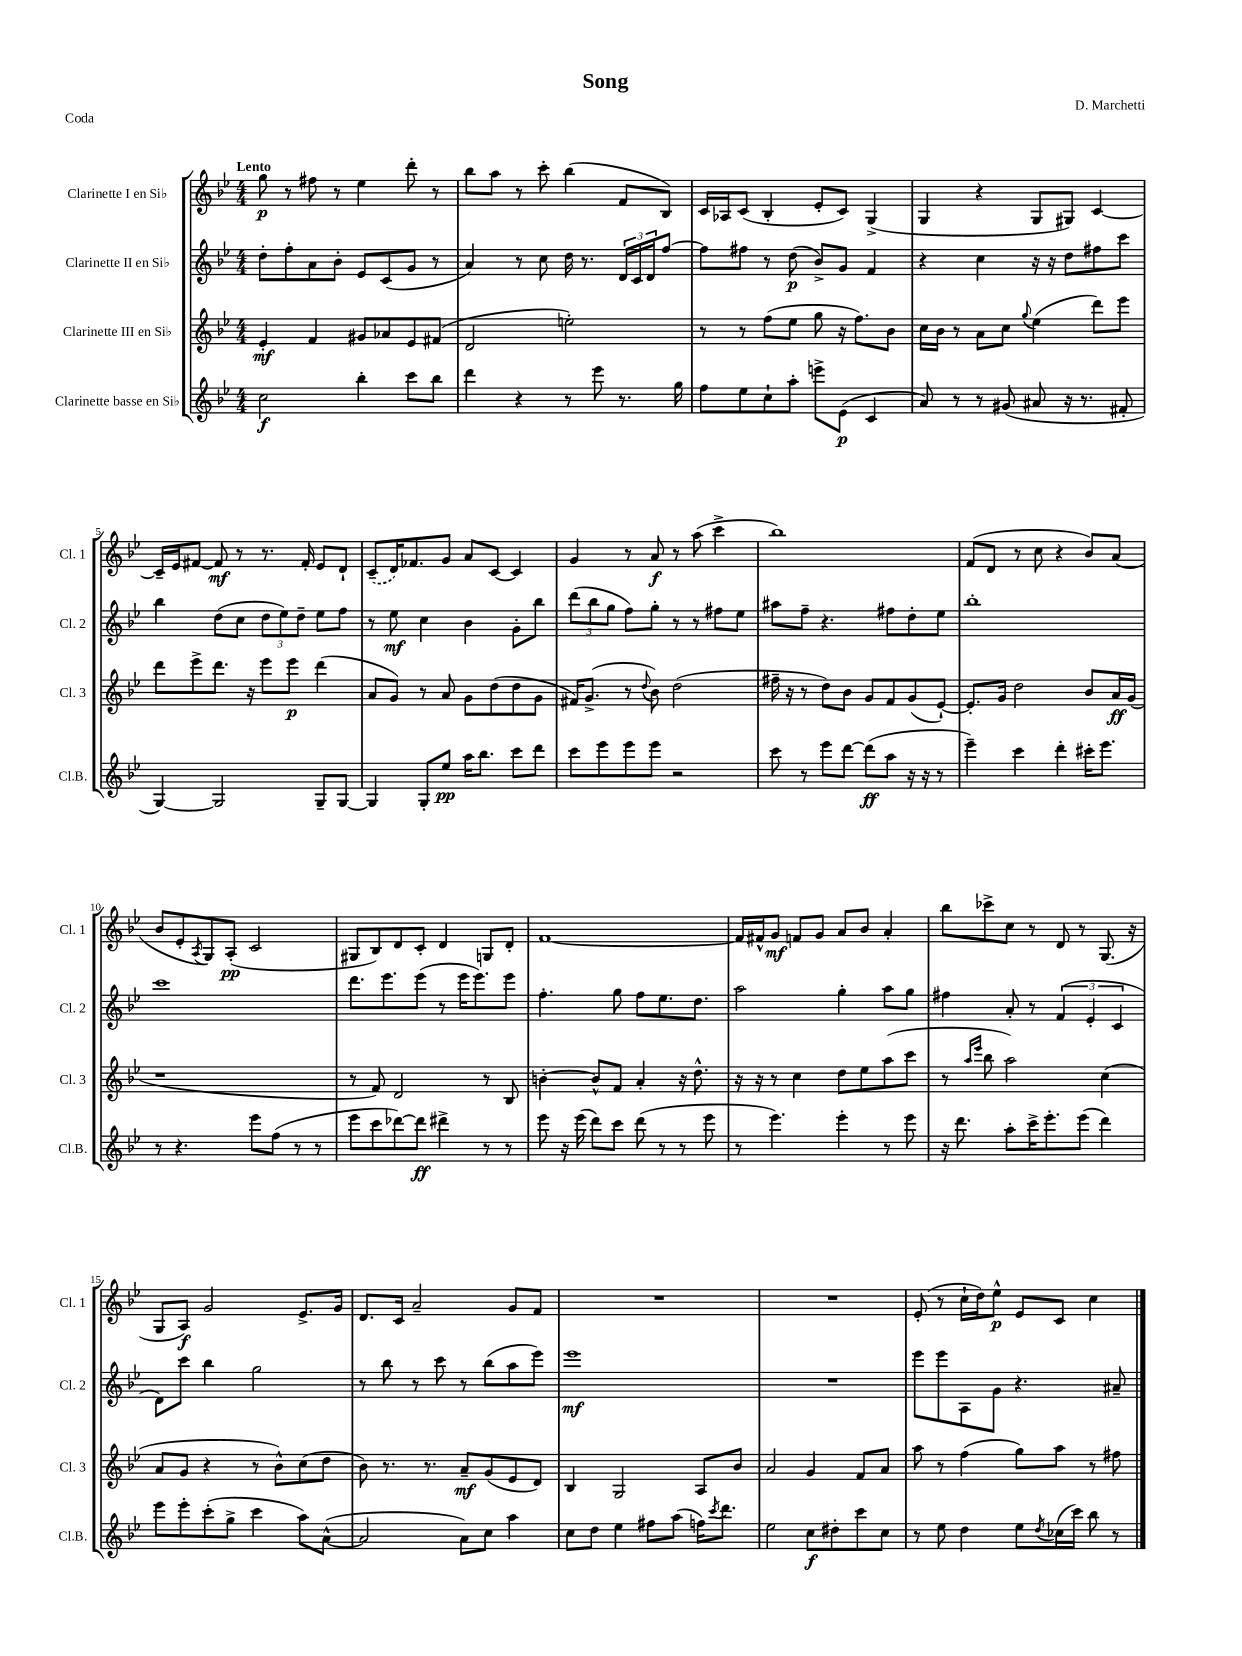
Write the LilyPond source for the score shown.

\header { title = "Song" composer = "D. Marchetti" piece = "Coda" }
<<
\new StaffGroup <<
\new Staff = "s0" \with { instrumentName = "Clarinette I en Sib" shortInstrumentName = "Cl. 1" } {
    \clef treble \key bes \major \numericTimeSignature \time 4/4 \tempo "Lento"
    g''8\p r8 fis''8 r8 ees''4 d'''8-. r8 |
    bes''8 a''8 r8 c'''8-. bes''4( f'8 bes8) |
    c'16 aes16 c'8( bes4-. ees'8-. c'8) g4->( |
    g4 r4 g8 gis8) c'4~ |
    c'16-- ees'16 fis'8~ fis'8\mf r8 r8. fis'16-. ees'8 d'8-! |
    \once \slurDashed c'8--( d'16) fes'8. g'8 a'8 c'8~ c'4 |
    g'4 r8 a'8\f r8 a''8( c'''4-> |
    bes''1) |
    f'8( d'8 r8 c''8 r4 bes'8) a'8( |
    bes'8 ees'8-. \acciaccatura { a8 } g8) a8-.\pp( c'2 |
    gis8 bes8) d'8 c'8-. d'4 g8 d'8-. |
    f'1~ |
    f'16 fis'16-^ g'8\mf f'8 g'8 a'8 bes'8 a'4-. |
    bes''8 ces'''8-> c''8 r8 d'8 r8 g8.( r16 |
    g8 a8\f) g'2 ees'8.-> g'16 |
    d'8. c'16 a'2-- g'8 f'8 |
    R1 |
    R1 |
    ees'8-.( r8 c''16-! d''16) ees''8-^\p ees'8 c'8 c''4 \bar "|." |
}
\new Staff = "s1" \with { instrumentName = "Clarinette II en Sib" shortInstrumentName = "Cl. 2" } {
    \clef treble \key bes \major \numericTimeSignature \time 4/4
    d''8-. f''8-. a'8 bes'8-. ees'8 c'8( g'8 r8 |
    a'4) r8 c''8 d''16 r8. \tuplet 3/2 { d'16 c'16 d'16 } f''8~ |
    f''8 fis''8 r8 d''8\p( bes'8->) g'8 f'4 |
    r4 c''4 r16 r16 d''8 fis''8 c'''8 |
    bes''4 d''8( c''8 \tuplet 3/2 { d''8 ees''8) d''8-- } ees''8 f''8 |
    r8 ees''8\mf c''4 bes'4 g'8-. bes''8 |
    \tuplet 3/2 { d'''8( bes''8 g''8 } f''8) g''8-. r8 r8 fis''8 ees''8 |
    ais''8 f''8-- r4. fis''8 d''8-. ees''8 |
    bes''1-. |
    c'''1 |
    d'''8. ees'''8. ees'''8( r8 ees'''16 ees'''8.) ees'''8 |
    f''4.-. g''8 f''8 ees''8. d''8. |
    a''2 g''4-. a''8 g''8 |
    fis''4 a'8-. r8 \tuplet 3/2 { f'4( ees'4-. c'4 } |
    d'8) c'''8 bes''4 g''2 |
    r8 bes''8 r8 c'''8 r8 bes''8( a''8 ees'''8) |
    ees'''1\mf |
    R1 |
    ees'''8 ees'''8 a8 g'8 r4. ais'8-- \bar "|." |
}
\new Staff = "s2" \with { instrumentName = "Clarinette III en Sib" shortInstrumentName = "Cl. 3" } {
    \clef treble \key bes \major \numericTimeSignature \time 4/4
    ees'4-.\mf f'4 gis'8 aes'8 ees'8 fis'8( |
    d'2 e''2-.) |
    r8 r8 f''8( ees''8 g''8 r16 f''8.) bes'8 |
    c''16 bes'16 r8 a'8 c''8 \appoggiatura { g''8 } ees''4( d'''8) ees'''8 |
    d'''8 ees'''8-> d'''8. r16 ees'''8 ees'''8\p d'''4( |
    a'8 g'8) r8 a'8 g'8 d''8( d''8 g'8 |
    fis'16) g'8.->( r8 \appoggiatura { d''8 } bes'8) d''2( |
    fis''16-- r16 r8 d''8) bes'8 g'8 f'8 g'8( ees'8~-!) |
    ees'8.-. g'16 d''2 bes'8 a'16\ff g'16( |
    r1 |
    r8 f'8) d'2 r8 bes8 |
    b'4~-. b'8-^ f'8 a'4-. r16 d''8.-^ |
    r16 r16 r8 c''4 d''8 ees''8 a''8( c'''8 |
    r8 \grace { a''16 ees'''16 } bes''8 a''2) c''4( |
    a'8 g'8 r4 r8 bes'8-^) c''8( d''8 |
    bes'8) r8. r8. a'8--\mf g'8( ees'8 d'8) |
    bes4 g2 a8 bes'8 |
    a'2 g'4 f'8 a'8 |
    a''8 r8 f''4( g''8) a''8 r8 fis''8 \bar "|." |
}
\new Staff = "s3" \with { instrumentName = "Clarinette basse en Sib" shortInstrumentName = "Cl.B." } {
    \clef treble \key bes \major \numericTimeSignature \time 4/4
    c''2\f bes''4-. c'''8 bes''8 |
    d'''4 r4 r8 ees'''8 r8. g''16 |
    f''8 ees''8 c''8-! a''8-. e'''8-> ees'8\p( c'4 |
    a'8) r8 r8 gis'8( ais'8 r16 r8. fis'8-. |
    g4~) g2 g8-- g8~ |
    g4 g8-. ees''8\pp a''16 bes''8. c'''8 d'''8 |
    c'''8 ees'''8 ees'''8 ees'''8 r2 |
    c'''8 r8 ees'''8 d'''8~ d'''8\ff( a''8 r16 r16 r8 |
    ees'''4--) c'''4 d'''4-. cis'''16-. ees'''8. |
    r8 r4. ees'''8 f''8( r8 r8 |
    ees'''8 c'''8 des'''8~) des'''8\ff dis'''4-> r8 r8 |
    ees'''8 r16 ees'''16( d'''8) c'''8 d'''8( r8 r8 ees'''8 |
    r8 ees'''4.) ees'''4-. r8 ees'''8 |
    r16 d'''8. a''8-. c'''16-> ees'''8.-. ees'''8( d'''4) |
    ees'''8 ees'''8-. c'''8-.( g''8-> c'''4 a''8) a'8~-^( |
    a'2 a'8) c''8 a''4 |
    c''8 d''8 ees''4 fis''8 a''8( f''16) \acciaccatura { c'''8 } d'''8. |
    ees''2 c''8\f dis''8-. c'''8 c''8 |
    r8 ees''8 d''4 ees''8 \acciaccatura { d''8 } ces''16( c'''16) bes''8 r8 \bar "|." |
}
>>
>>
